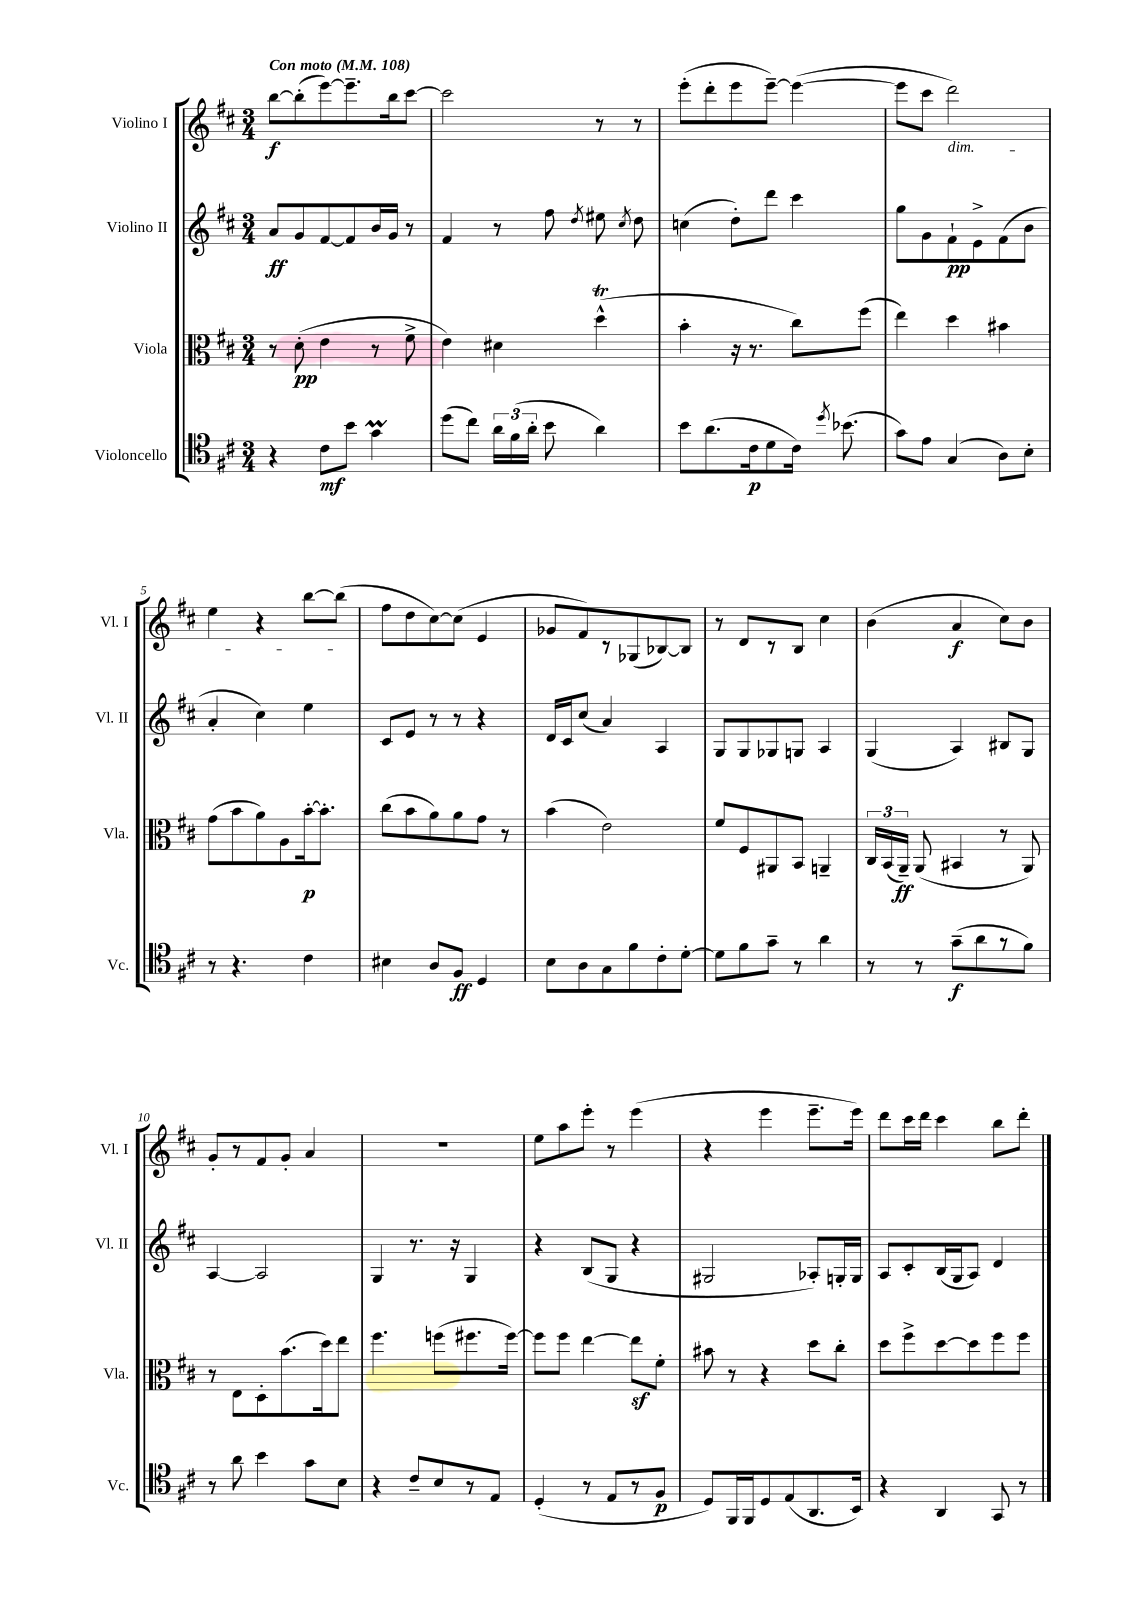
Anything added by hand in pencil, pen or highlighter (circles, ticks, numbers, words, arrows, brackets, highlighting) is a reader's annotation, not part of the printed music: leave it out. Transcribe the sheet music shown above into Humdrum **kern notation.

**kern	**kern	**kern	**kern
*staff4	*staff3	*staff2	*staff1
*clefC4	*clefC3	*clefG2	*clefG2
*k[f#c#]	*k[f#c#]	*k[f#c#]	*k[f#c#]
*M3/4	*M3/4	*M3/4	*M3/4
*MM108	*MM108	*MM108	*MM108
4r	8r	8a	[8bb
.	(8d'	8g	(8bb']
8c#	4e	[8f#	[8eee)
8b	.	8f#]	8.eee~]
4g	8r	16b	.
.	.	16g	16bb
.	8f#^	8r	[8ccc#
=	=	=	=
(8dd	4e)	4f#	2ccc#]
8cc#)	.	.	.
24a	4d#	8r	.
(24f#	.	.	.
24a'	.	.	.
8b	.	8ff#	.
.	.	8qdd	.
4a)	(4dd^^	8ee#	8r
.	.	8qcc#	.
.	.	8dd	8r
=	=	=	=
8b	4b'	(4cc	(8eee'
(8.a	.	.	8ddd'
.	16r	8dd')	8eee
16c#	8.r	.	.
8d	.	8ddd	[8eee~)
16c#)	8cc#)	4ccc#	(4eee_
8qdd	.	.	.
(8.b-	.	.	.
.	(8ff#	.	.
=	=	=	=
8g)	4ee)	8gg	8eee]
8e	.	8g	8ccc#
(4G	4dd	8f#`	2ddd)
.	.	8e^	.
8A)	4b#	(8f#	.
8B'	.	8b	.
=	=	=	=
8r	(8g	4a'	4ee
4.r	8b	.	.
.	8a)	4cc#)	4r
.	8A	.	.
4c#	[16b'	4ee	[8bb
.	8.b']	.	.
.	.	.	(8bb]
=	=	=	=
4B#	(8cc#	8c#	8ff#
.	8b	8e	8dd
8A	8a)	8r	[8cc#)
8F#	8a	8r	(8cc#]
4D	8g	4r	4e
.	8r	.	.
=	=	=	=
8B	(4b	16d	8g-
.	.	16c#	.
8A	.	(8cc#	8f#)
8G	2e)	4a)	8r
8f#	.	.	(8G-
8c#'	.	4A	[8B-)
[8d'	.	.	8B-]
=	=	=	=
8d]	8f#	8G	8r
8f#	8F#	8G	8d
8g~	8AA#	8G-	8r
8r	8BB	8G	8B
4a	4AA~	4A	4cc#
=	=	=	=
8r	24C#	(4G	(4b
.	(24BB	.	.
.	24AA~)	.	.
8r	(8AA	.	.
(8g~	4BB#	4A)	4a
8a	.	.	.
8r	8r	8B#	8cc#)
8f#)	8AA)	8G	8b
=	=	=	=
8r	8r	[4A	8g'
8a	8E	.	8r
4b	8D'	2A]	8f#
.	(8.b	.	8g'
8g	.	.	4a
.	16dd)	.	.
8B	8ee	.	.
=	=	=	=
4r	4.ff#	4G	2.r
8c#~	.	8.r	.
8B	(8ff	.	.
.	.	16r	.
8r	8.ff#	4G	.
8E	.	.	.
.	[16ff#)	.	.
=	=	=	=
(4D'	8ff#]	4r	8ee
.	8ff#	.	8aa
8r	[4ee	(8B	8eee'
8E	.	8G	8r
8r	8ee]	4r	(4eee
8F#	8f#'	.	.
=	=	=	=
8D)	8b#	2G#	4r
16FF#	8r	.	.
16FF#	.	.	.
8D	4r	.	4eee
(8E	.	.	.
8.AA	8dd	8A-')	8.eee~
.	8cc#'	16G'	.
16BB)	.	16G	16eee)
=	=	=	=
4r	8dd	8A	8ddd
.	8ff#^	8c#'	16ccc#
.	.	.	16ddd
4AA	[8dd	(16B	4ccc#
.	.	16G	.
.	8dd]	8A)	.
8GG	8ff#	4d	8bb
8r	8ff#	.	8ddd'
==	==	==	==
*-	*-	*-	*-
